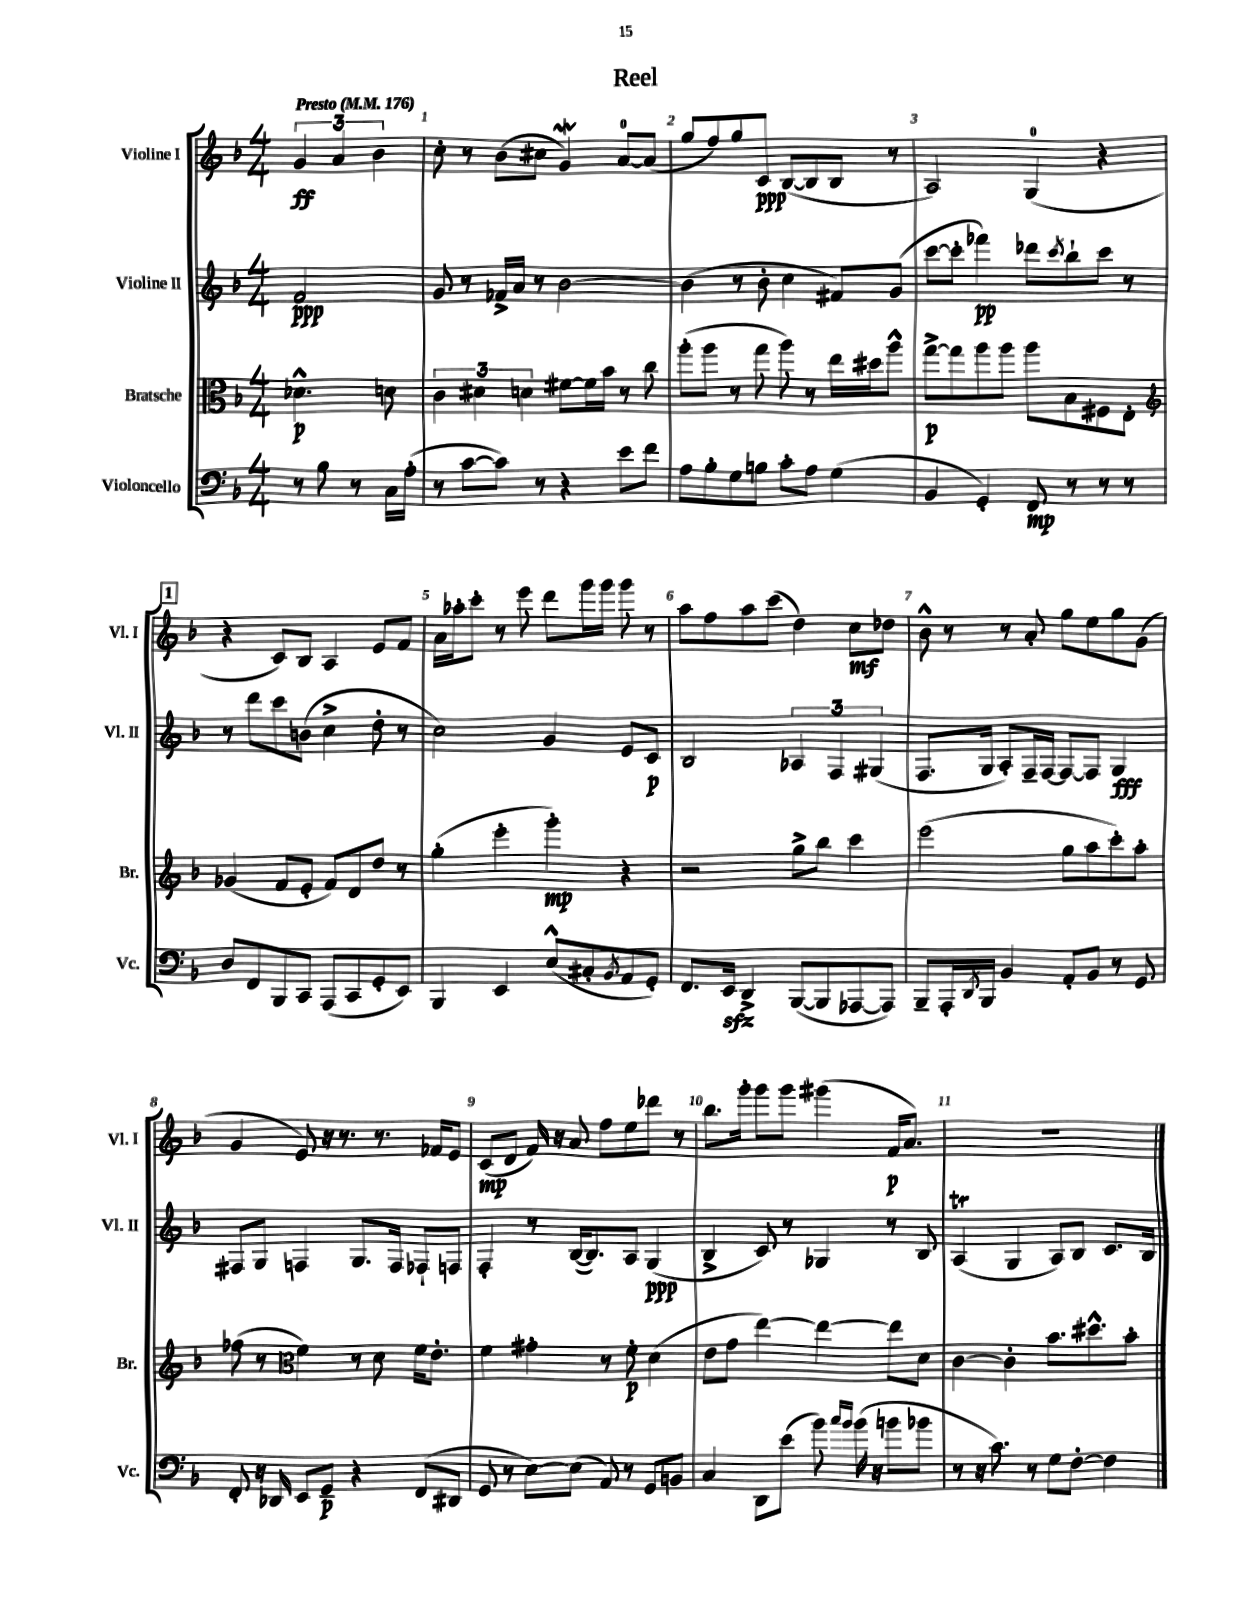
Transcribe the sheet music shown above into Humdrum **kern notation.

**kern	**kern	**kern	**kern
*staff4	*staff3	*staff2	*staff1
*clefF4	*clefC3	*clefG2	*clefG2
*k[b-]	*k[b-]	*k[b-]	*k[b-]
*M4/4	*M4/4	*M4/4	*M4/4
*MM176	*MM176	*MM176	*MM176
8r	4.d-^^	2f	6g
8B-	.	.	.
.	.	.	6a
8r	.	.	.
.	.	.	6b-
16C	8d	.	.
(16A'	.	.	.
=	=	=	=
8r	6c	8g	8cc'
[8c	.	8r	8r
.	6d#	.	.
8c])	.	16f-^	(8b-
.	.	16a	.
.	6d	.	.
8r	.	8r	8cc#
4r	[8f#	[2b-	4g)
.	16f#]	.	.
.	16b-	.	.
8e	8r	.	[8a
8f	8cc	.	(8a]
=	=	=	=
8A	(8aa'	(4b-]	8gg
8B-'	8aa	.	8ff)
8G	8r	8r	8gg
8B	8gg	8b-'	8c
8c'	8aa)	4cc	([8B-
8A	8r	.	8B-]
(4G	16ee	8f#)	8B-
.	16dd#	.	.
.	8aa^^	(8g	8r
=	=	=	=
4BB-	[8gg^	[8ccc	2A)
.	8gg]	8ccc']	.
4GG')	8aa	4fff-)	.
.	8aa	.	.
8FF	8aa	8ddd-	(4G
.	.	8qccc	.
8r	8B-	8bb-`	.
8r	8F#	8ccc	4r
8r	8E'	8r	.
=	=	=	=
*	*clefG2	*	*
8D	(4g-	8r	4r
8FF	.	8ddd	.
8BBB-	8f	8ccc	8c)
8CC	8e'	(8b	8B-
(8AAA	8f)	4cc^	4A
8CC	8d	.	.
8GG'	8dd	8dd'	8e
8EE)	8r	8r	8f
=	=	=	=
4BBB-	(4gg'	2cc)	16a
.	.	.	16aa-'
.	.	.	8ccc'
4EE	4eee'	.	8r
.	.	.	8eee
(8E^^	4ggg')	4g	8ddd
8C#'	.	.	16ggg
.	.	.	16ggg
8qBB-	.	.	.
8AA	4r	8e	8ggg
8GG')	.	8c	8r
=	=	=	=
8.FF	2r	2B-	8aa
.	.	.	8ff
16EE	.	.	.
4DD^	.	.	8aa
.	.	.	(8ccc
([8BBB-	8gg^	6A-	4dd)
8BBB-]	8bb-	.	.
.	.	6F	.
[8AAA-	4ccc	.	8cc
.	.	(6G#	.
8AAA-])	.	.	8dd-
=	=	=	=
8BBB-~	(2eee	8.F	8b-^^
16AAA'	.	.	8r
8qDD	.	.	.
16BBB-	.	16G	.
4BB-	.	8A')	8r
.	.	16F~	8a'
.	.	[16F	.
8AA'	8gg	8F_	8gg
8BB-	8aa	8F]	8ee
8r	8ccc')	4G	8gg
8GG	8aa'	.	(8g
=	=	=	=
8FF'	(8ff-	8F#	4g
16r	8r	8G	.
16DD-	.	.	.
*	*clefC3	*	*
8EE	4f)	4F	8e)
8GG~	.	.	16r
.	.	.	8.r
4r	8r	8.G	.
.	8d	.	8.r
.	.	16F	.
(8FF	16f	8F-`	.
.	8.e'	.	16f-
8DD#	.	8F	8e
=	=	=	=
8GG	4f	4F'	(8c
8r	.	.	8d
[8E)	4g#'	8r	16f)
.	.	.	16r
(8E]	.	([16B-	8a
.	.	8.B-])	.
8AA)	8r	.	8ff
8r	8f'	8A	8ee
8GG	(4d	(4G	8ddd-
8BB	.	.	8r
=	=	=	=
4C	8e	4B-^	8.bb-
.	8g	.	.
.	.	.	16ggg'
8DD	[4ee)	8c)	8ggg
(8e	.	8r	8ggg
8b-)	4ee_	4G-	(4ggg#
16qqcc	.	.	.
16qqb-	.	.	.
(16b-	.	.	.
16r	.	.	.
8b	8ee]	8r	16f
.	.	.	8.a)
8b-	8d	8B-	.
=	=	=	=
8r	[4c	(4A	1r
16r	.	.	.
8.c)	.	.	.
.	4c']	4G	.
8r	.	.	.
8G	8.b-	8A)	.
[8F'	.	8B-	.
.	8.dd#^^	.	.
4F]	.	8.c	.
.	8b-'	.	.
.	.	16B-	.
==	==	==	==
*-	*-	*-	*-
